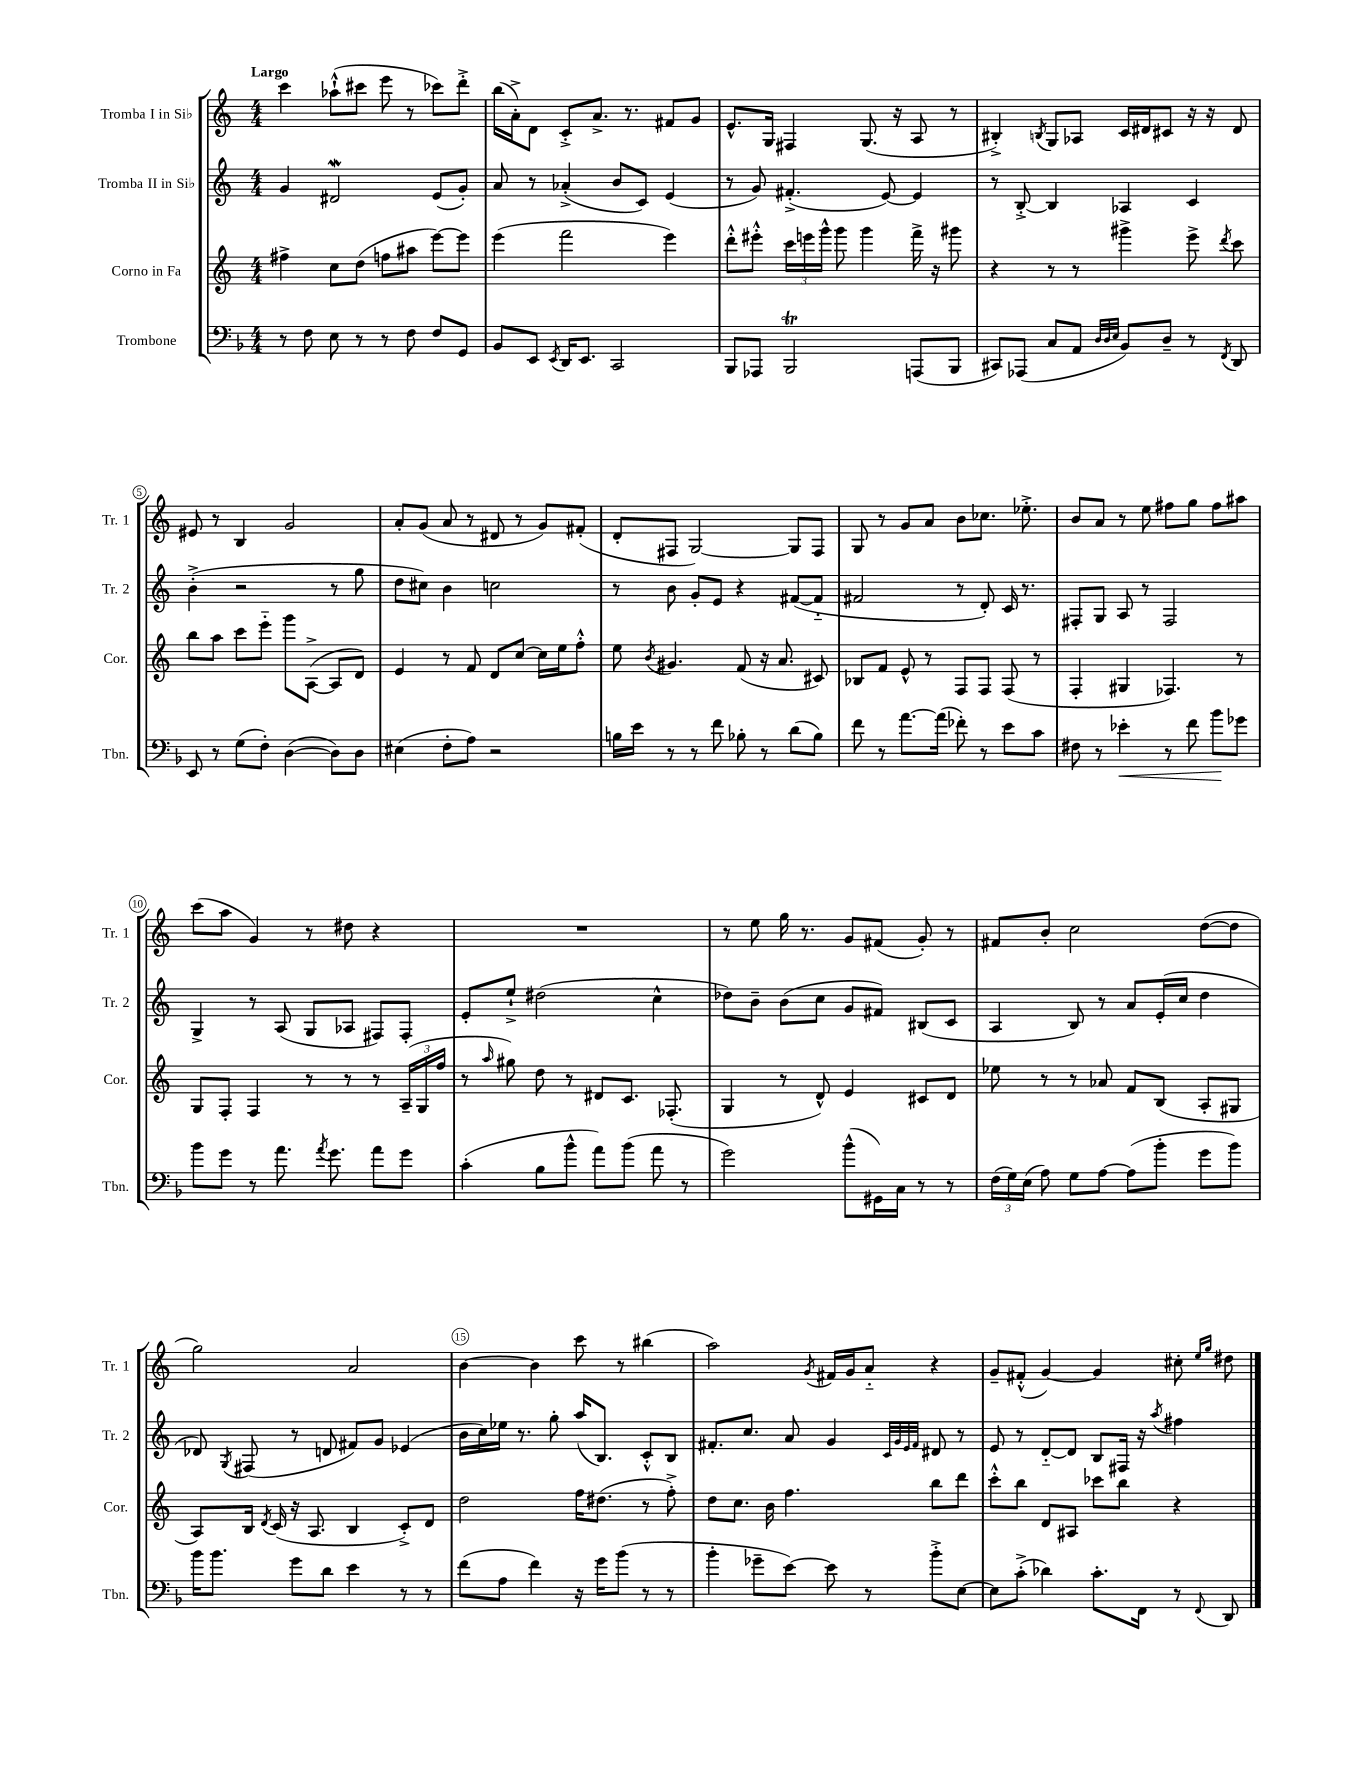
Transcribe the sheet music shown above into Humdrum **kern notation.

**kern	**kern	**kern	**kern
*staff4	*staff3	*staff2	*staff1
*clefF4	*clefG2	*clefG2	*clefG2
*k[b-]	*k[]	*k[]	*k[]
*M4/4	*M4/4	*M4/4	*M4/4
8r	4ff#^	4g	4ccc
8F	.	.	.
8E	8cc	2d#	(8aa-`^^
8r	(8dd	.	8ccc#
8r	8ff	.	8eee
8F	8aa#	.	8r
8F	[8eee)	(8e	8ccc-)
8GG	8eee]	8g')	8ddd'^
=	=	=	=
8BB-	(4eee	8a	(16bb
.	.	.	16a'^)
8EE	.	8r	8d
8qEE	.	.	.
16DD	2fff	(4a-'^	8c'^
8.EE	.	.	.
.	.	.	8.a^
2CC	.	8b	.
.	.	.	8.r
.	.	8c)	.
.	4eee)	(4e	8f#
.	.	.	8g
=	=	=	=
8BBB-	8ddd'^^	8r	8.e^^
8AAA-	8eee#'^^	8g)	.
.	.	.	16G
2BBB-	24ccc	(4.f#'^	4F#
.	24eee	.	.
.	24ggg^^	.	.
.	8ggg	.	.
.	4ggg	.	(8.G
.	.	[8e)	.
.	.	.	16r
(8AAA	16fff^	4e]	8A
.	16r	.	.
8BBB-	8ggg#	.	8r
=	=	=	=
8CC#)	4r	8r	4B#'^)
(8AAA-	.	[8B'^	.
.	.	.	8qB
8C	8r	4B]	8G
8AA	8r	.	8A-
32qqD	.	.	.
32qqD	.	.	.
32qqE	.	.	.
8BB-)	4ggg#^	4A-	16c
.	.	.	16d#
8D~	.	.	8c#
8r	8eee^	4c	16r
.	.	.	16r
8qFF	8qddd	.	.
8DD	8ccc	.	8d#
=	=	=	=
8EE	8bb	(4b'^	8e#
8r	8aa	.	8r
(8G	8ccc	2r	4B
8F')	8eee'~	.	.
([4D	8ggg	.	2g
.	([8A^	.	.
8D])	8A]	8r	.
8D	8d)	8gg	.
=	=	=	=
(4E#	4e	8dd	8a'
.	.	8cc#)	(8g
8F'	8r	4b	8a
8A)	8f	.	8r
2r	8d	2cc	8d#
.	[8cc	.	8r
.	16cc]	.	8g)
.	16ee	.	.
.	8ff'^^	.	(8f#'
=	=	=	=
16B	8ee	8r	8d'
16e	.	.	.
.	8qb	.	.
8r	4.g#	8b	8F#
8r	.	8g'	[2G)
8f	.	8e	.
8B-'	(8f	4r	.
8r	16r	.	.
.	8.a	.	.
(8d	.	([8f#	8G]
8B-)	8c#)	8f#'~]	8F#
=	=	=	=
8f	8B-	2f#	8G
8r	8f	.	8r
[8.a	8e^^	.	8g
.	8r	.	8a
(16a]	.	.	.
8f-')	8F	8r	8b
8r	8F	8d')	8.cc-
8e	(8F	16c	.
.	.	8.r	8.ee-'^
8c	8r	.	.
=	=	=	=
8F#	4F'	8F#'	8b
8r	.	8G	8a
4e-'	4G#	8A	8r
.	.	8r	8ee
8r	4.F-)	2F#	8ff#
8f	.	.	8gg
8b-	.	.	8ff#
8g-	8r	.	8aa#
=	=	=	=
8b-	8G	4G^	(8ccc
8g	8F'	.	8aa
8r	4F	8r	4g)
8.a	.	(8A	.
.	8r	8G	8r
8qa	.	.	.
8.g	.	.	.
.	8r	8A-	8dd#
8a	8r	8F#)	4r
8g	(24A~	8F#'	.
.	24G	.	.
.	24ff	.	.
=	=	=	=
(4c'	8r	8e'	1r
.	16qqaa	.	.
.	8gg#)	8ee`^	.
8B-	8dd	(2dd#	.
8b-^^	8r	.	.
8a)	8d#	.	.
(8b-	8.c	.	.
8a	.	4cc^^	.
.	(8.F-'	.	.
8r	.	.	.
=	=	=	=
2g)	4G	8dd-)	8r
.	.	8b~	8ee
.	8r	(8b	16gg
.	.	.	8.r
.	8d^^)	8cc	.
(8b-^^	4e	8g	8g
16GG#)	.	8f#)	(8f#
16C	.	.	.
8r	8c#	(8B#	8g')
8r	8d	8c	8r
=	=	=	=
(24F	8ee-	4A	8f#
24G)	.	.	.
(24E	.	.	.
8A)	8r	.	8b'
8G	8r	8B)	2cc
[8A	8a-	8r	.
(8A]	8f	8a	.
8b-'	(8B	(16e'	.
.	.	16cc	.
8g	8A'	4dd	([8dd
8b-)	8G#	.	8dd]
=	=	=	=
16b-	8A)	8d-)	2gg)
8.b-	.	.	.
.	.	8qG	.
.	16B	(8F#	.
.	8qd	.	.
.	(16c	.	.
8g	16r	8r	.
.	8.A	.	.
8d	.	8d	.
4e	4B	8f#)	2a
.	.	8g	.
8r	8c'^)	(4e-	.
8r	8d	.	.
=	=	=	=
(8f	2dd	16b	[4b
.	.	16cc)	.
8A	.	16ee-	.
.	.	8.r	.
4f)	.	.	4b]
.	.	8gg'	.
16r	16ff	(16aa	8ccc
16g	(8.dd#	8.B)	.
(8b-	.	.	8r
8r	8r	8c'^^	(4bb#
8r	8ff'^)	8B	.
=	=	=	=
4b-'	8dd	8.f#'	2aa)
.	8.cc	.	.
.	.	8.cc	.
8g-~	.	.	.
.	16b	.	.
[8e)	4.ff	8a	.
.	.	.	8qg
8e]	.	4g	16f#
.	.	.	16g
8r	.	.	8a'~
.	.	32qqc	.
.	.	32qqg	.
.	.	32qqe	.
.	.	32qqf#	.
8b-'^	8bb	8d#	4r
[8E	8ddd	8r	.
=	=	=	=
8E]	8ccc'^^	8e	8g~
(8c'^	8bb	8r	(8f#'^^
4d-)	8d	[8d'~	[4g)
.	8A#	8d]	.
8.c'	8ccc-	8B	4g]
.	8bb	16F#	.
16FF	.	16r	.
.	.	8qaa	.
8r	4r	4ff#	8cc#'
.	.	.	16qqee
8qqFF	.	.	16qqgg
8DD	.	.	8dd#
==	==	==	==
*-	*-	*-	*-
